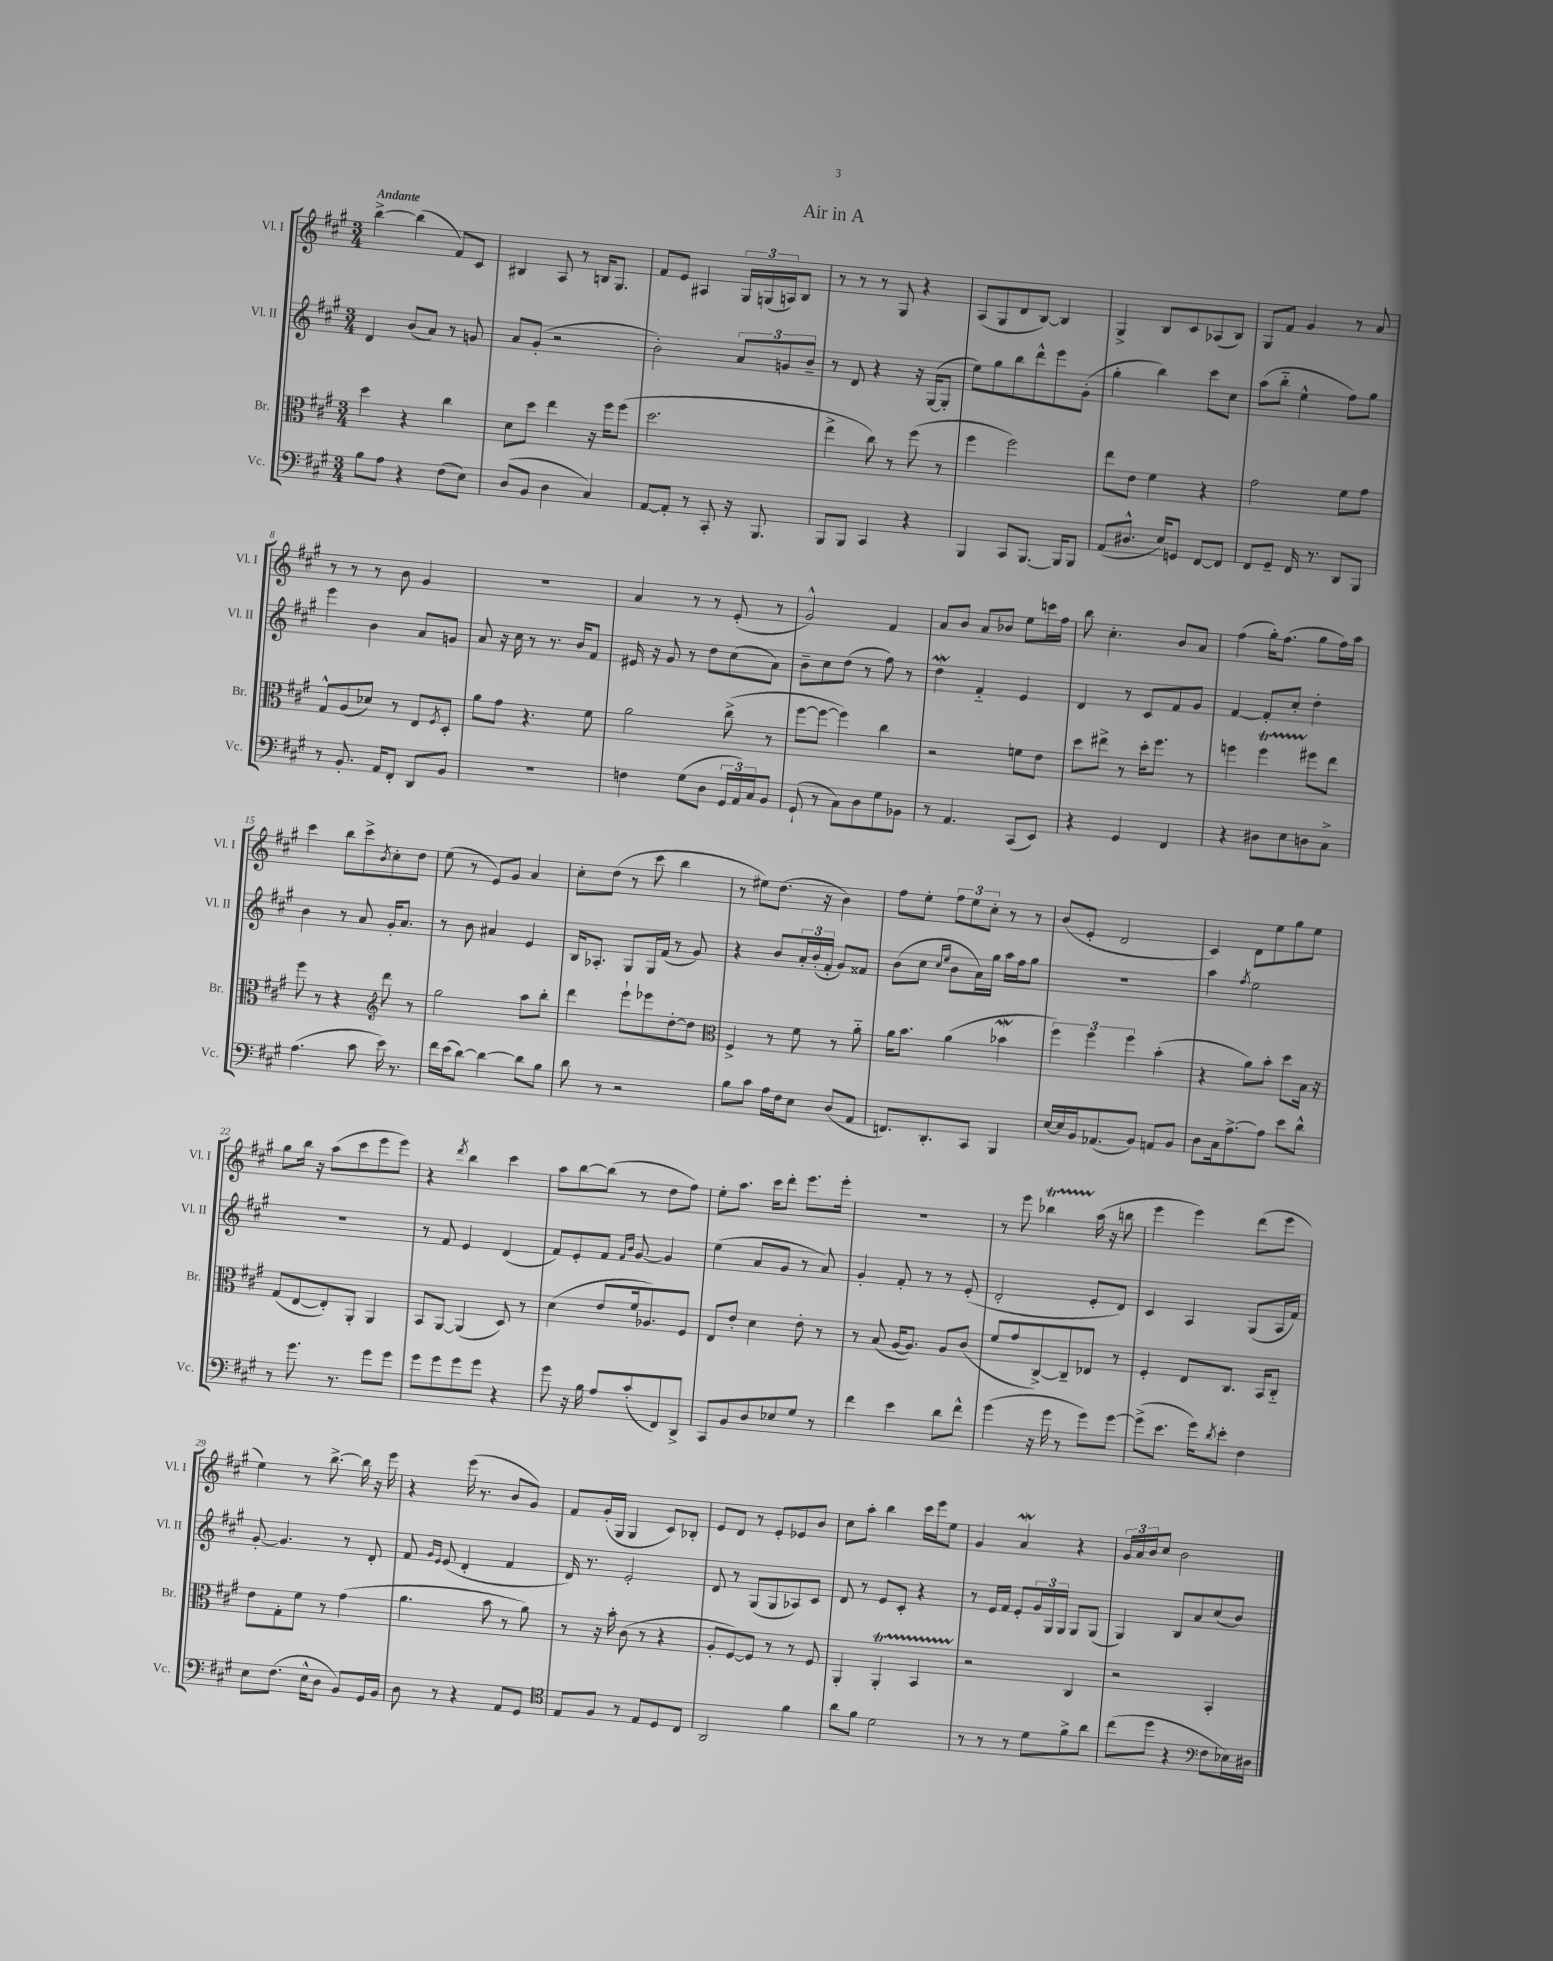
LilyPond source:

\header { title = "Air in A" }
<<
\new StaffGroup <<
\new Staff = "s0" \with { instrumentName = "Vl. I" shortInstrumentName = "Vl. I" } {
    \clef treble \key a \major \numericTimeSignature \time 3/4 \tempo "Andante"
    b''4~-> b''4( fis'8) cis'8 |
    bis4 a8 r8 b16 gis8. |
    fis'8 e'8 ais4 \tuplet 3/2 { gis16 g16( a16) } b8 |
    r8 r8 r8 gis8 r4 |
    a8( gis8 d'8 b8~) b4 |
    gis4-> b8 cis'8 aes8( b8) |
    gis8 fis'8 gis'4 r8 a'8 |
    r8 r8 r8 b'8 gis'4 |
    R2. |
    a'4 r8 r8 e'8-.( r8 |
    gis'2-^) fis'4 |
    a'8 b'8 a'8 bes'8 e''8 c'''16 fis''16 |
    b''8 cis''4.-. b'8 a'8 |
    fis''4( gis''16-.) fis''8.( gis''8 fis''16) a''16 |
    cis'''4 b''8 cis'''8-> \acciaccatura { b'8 } cis''8-. d''8 |
    e''8( r8 e'8) gis'8 a'4 |
    cis''8-. d''8( r8 cis'''8 b''4 |
    r8 eis''8) d''8.( r16 b'4) |
    fis''8 e''8-. \tuplet 3/2 { fis''8 e''8 cis''8-. } r8 r8 |
    b'8( e'8-. d'2 |
    cis'4) d'8 e''8 gis''8 e''8 |
    gis''8 b''16 r16 a''8( cis'''8 e'''8 e'''8) |
    r4 \acciaccatura { d'''8 } b''4 cis'''4 |
    a''8 b''8~ b''8( r8 d''8 fis''8) |
    e''8-. a''8. cis'''16 d'''8-. e'''8. e'''16-. |
    R2. |
    r8 e'''8 bes''4\startTrillSpan a''16\stopTrillSpan( r16 b''8 |
    e'''4 e'''4) d'''8( e'''8 |
    e''4) r8 b''8.~-> b''16 r16 e'''16 |
    r4 e'''16( r8. b'8 gis'8) |
    fis'8 gis'16-.( gis16 gis4 cis'8) bes8-. |
    e'8 d'8 r8 e'8-. ees'8 b'8 |
    cis''8 a''8-. b''4 cis'''16 e'''16 e''8 |
    gis'4 a'4\mordent r4 |
    \tuplet 3/2 { gis'16 a'16 b'16 } cis''8 b'2 \bar "|." |
}
\new Staff = "s1" \with { instrumentName = "Vl. II" shortInstrumentName = "Vl. II" } {
    \clef treble \key a \major \numericTimeSignature \time 3/4
    d'4 b'8( a'8) r8 g'8 |
    a'8 gis'8-.( r2 |
    b'2-.) \tuplet 3/2 { a'8 g'8 b'8-- } |
    r8 d'8 r4 r16 gis16~( gis8-. |
    e''8) gis''8 b''8 d'''8-^ e'''8 gis'8-.( |
    gis''4-. b''4) cis'''8 cis''8 |
    a''8( b''8-_ e''4-^ fis''8) gis''8 |
    e'''4 b'4 a'8 g'8 |
    a'8 r16 cis''16 r8 r8. b'16 fis'8 |
    eis'16 r16 gis'8 r8 d''8 cis''8( a'8) |
    b'8-- cis''8 d''8( r8 fis''8) r8 |
    d''4\mordent fis'4-_ e'4 |
    d'4 r8 cis'8 fis'8 gis'8 |
    fis'4~ fis'8-. cis''8-. d''4-. |
    b'4 r8 a'8 gis'16-. a'8. |
    r8 b'8 ais'4 e'4 |
    b16 aes8.-. gis8 gis16 fis'16( r8 gis'8) |
    r4 b'8 \tuplet 3/2 { a'16-. b'16-.( fis'16-. } gis'8) fisis'8 |
    b'8( cis''8 \grace { cis''16 e''16 } b'8 a'16) gis''16 a''16 fis''16 gis''8 |
    R2. |
    a''4 \acciaccatura { fis''8 } e''2 |
    R2. |
    r8 fis'8 e'4 d'4( |
    fis'8) e'8-. fis'8 \grace { fis'16 b'16 } gis'8~ gis'4 |
    e''4( a'8 gis'8 r8 a'8) |
    gis'4-. fis'8-. r8 r8 e'8-.( |
    d'2-. e'8-. d'8) |
    cis'4 a4 gis8( a16 fis'16) |
    gis'8~-. gis'4. r8 d'8-. |
    fis'8 \grace { gis'16 e'16 } e'8( d'4-. fis'4 |
    d'16) r8. e'2-. |
    d'8 r8 gis8( gis8 aes8) cis'8 |
    d'8 r8 e'8 cis'8-. r4 |
    r8 e'16 fis'16 e'8-. \tuplet 3/2 { gis'16 gis16 gis16 } gis8 gis8( |
    gis4) b8 a'8 cis''8( b'8) \bar "|." |
}
\new Staff = "s2" \with { instrumentName = "Br." shortInstrumentName = "Br." } {
    \clef alto \key a \major \numericTimeSignature \time 3/4
    d''4 r4 cis''4 |
    d'8 d''8 e''4 r16 fis''16 fis''8( |
    d''2. |
    e''4-> cis''8) r8 fis''8( r8 |
    fis''4 fis''2) |
    e''8 e'8 fis'4 r4 |
    gis'2 fis'8 gis'8 |
    gis8-^ a8( des'8) r8 e8 \acciaccatura { fis8 } d8-. |
    a'8 gis'8 r4. fis'8 |
    a'2 cis''8->( r8 |
    fis''8~ fis''8~ fis''4) cis''4 |
    r2 f'8 e'8 |
    d''8 eis''8-> r8 d''16-. fis''8. r8 |
    f''4 f''4\startTrillSpan fis''8\stopTrillSpan e''8 |
    fis''8 r8 r4 \clef treble d'''8 r8 |
    gis''2 a''8 b''8-. |
    d'''4 e'''8-! ees'''8 d''8~-. d''8 |
    \clef alto fis4-> r8 fis'8 r8 a'8-_ |
    a'16 b'8. a'4( bes'4\mordent |
    \tuplet 3/2 { fis''4) fis''4 fis''4 } b'4-.( |
    r4 a'8) b'8-. d''8 b16 r16 |
    gis8( e8~ e8-.) a,8-. a,4 |
    b,8 a,8~ a,4( d8) r8 |
    d'4( e'8 fis'16 aes8.) fis8 |
    e8 e'8-. d'4 e'8-. r8 |
    r8 b8( a16~ a8.) a8 cis'8( |
    fis'8 gis'8 cis8~->) cis8-- ees8 r8 |
    fis4-. e8 cis8. b,16 cis8-_ |
    e'8 gis8-. fis'8 r8 gis'4( |
    a'4. b'8 r8 a'8) |
    r8 r16 b'16-. cis'8( r8 r4 |
    a8-. fis8~) fis8 r8 r8 fis8 |
    a,4-. a,4-.\startTrillSpan b,4 |
    r2\stopTrillSpan cis4 |
    r2 b,4-. \bar "|." |
}
\new Staff = "s3" \with { instrumentName = "Vc." shortInstrumentName = "Vc." } {
    \clef bass \key a \major \numericTimeSignature \time 3/4
    b8 a8 r4 fis8( e8) |
    d8( b,8 d4 cis4) |
    a,8~ a,8-. r8 cis,8-. r16 b,,8. |
    b,,8 b,,8 cis,4 r4 |
    b,,4 cis,8 b,,8.~ b,,16 b,,8 |
    a,8( dis8.-^ e16) g,8 fis,8~ fis,8 |
    fis,8 gis,8-- fis,16 r8. d,8 b,,8 |
    r8 b,8.-. a,16 fis,8-. d,8 b,8 |
    R2. |
    f4 gis8( d8 \tuplet 3/2 { gis,16 a,16) cis16 } b,8 |
    gis,8-!( r8 cis8) d8 gis8 bes,8 |
    r8 a,4. cis,8( e,8) |
    r4 gis,4 fis,4 |
    r4 dis8 e8 d8 cis8-> |
    a4.( cis'8 e'16) r8. |
    fis'16 e'16( d'8~) d'4~ d'8 b8 |
    d'8 r8 r2 |
    b8 cis'8 a16 fis16 e8 d8( a,8 |
    f,8.) d,8.-. cis,8 b,,4 |
    e16~ e16 b,16 aes,8.( b,8) a,8 b,8 |
    d8 cis16 a8.~-> a8 e'8 d'8-^ |
    r8 gis'8. r8. gis'8 gis'8 |
    gis'8 gis'8 gis'8 gis'8 r4 |
    gis'8 r16 b16 a8 cis'8-.( fis,8) d,8-> |
    cis,8 b,8 d8 ees8 gis8 r8 |
    fis'4 e'4 d'8 fis'8-^ |
    gis'4( r16 gis'16 r8 gis'8) gis'8~ |
    gis'8->( e'8. gis'16) \acciaccatura { d'8 } e'8-. fis4 |
    e8 fis8.( e16-^ d8 b,8) gis,16 b,16 |
    d8 r8 r4 a,8 gis,8 |
    \clef tenor e8 fis8 r8 e8 d8 cis8 |
    a,2 fis'4 |
    a'8 fis'8 d'2 |
    r8 r8 r8 d'8 fis'8-> a'8 |
    cis''8( d''8 r4 \clef bass fis8 ees16) dis16 \bar "|." |
}
>>
>>
